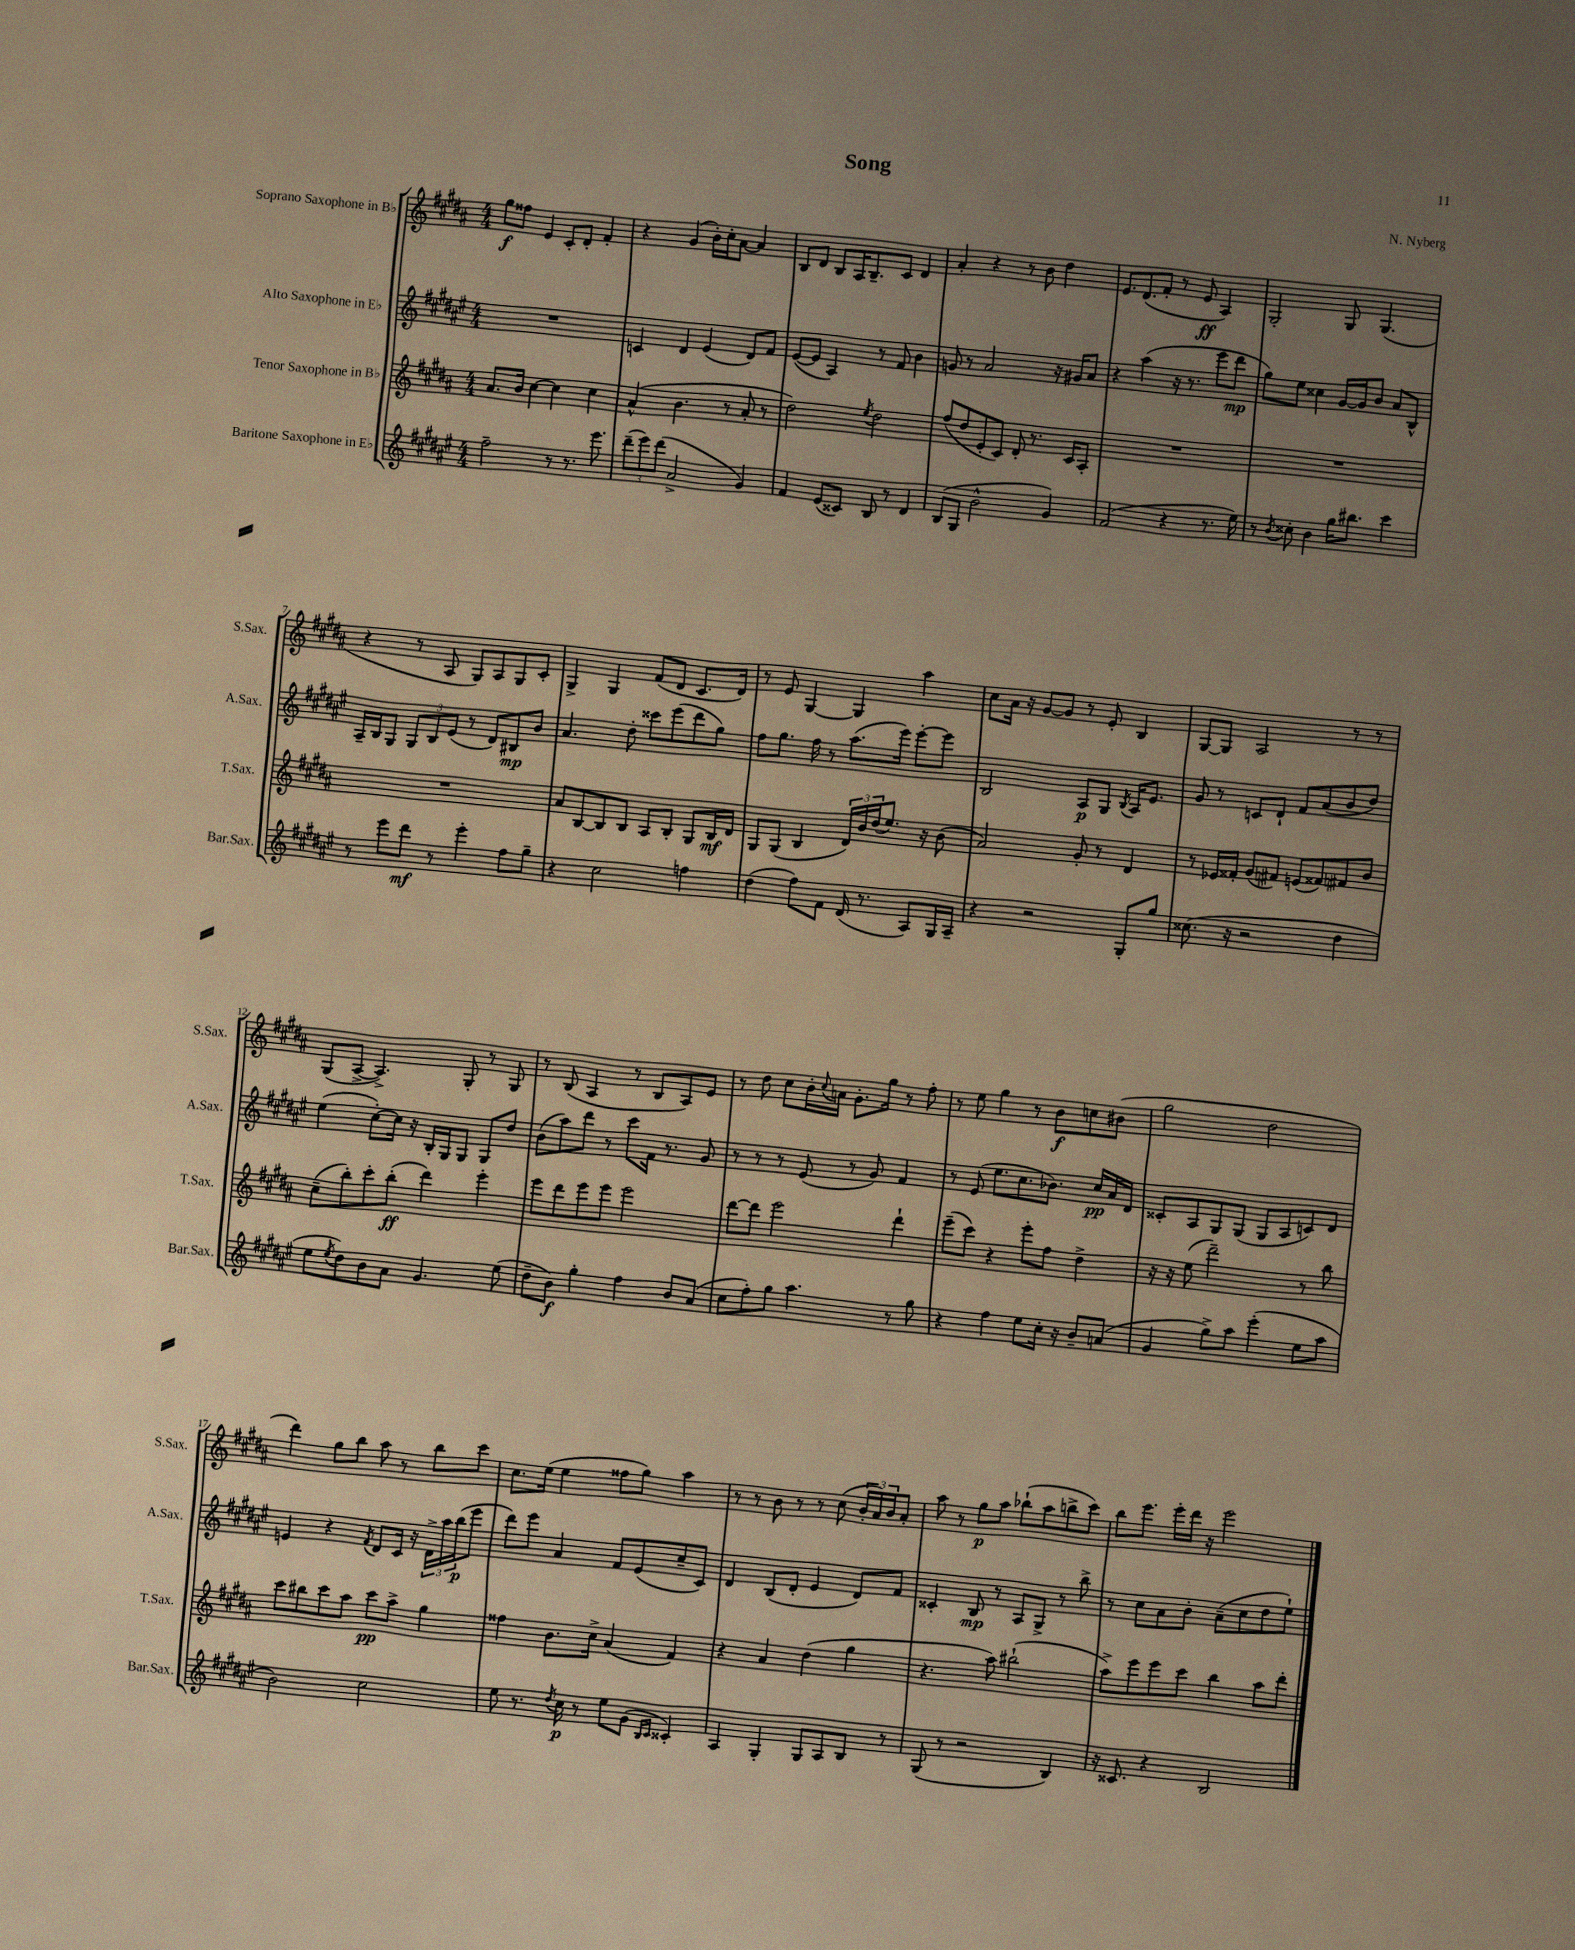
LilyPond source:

\header { title = "Song" composer = "N. Nyberg" }
<<
\new StaffGroup <<
\new Staff = "s0" \with { instrumentName = "Soprano Saxophone in Bb" shortInstrumentName = "S.Sax." } {
    \clef treble \key b \major \numericTimeSignature \time 4/4
    gis''8\f fisis''8 e'4 cis'8-. dis'8-. fis'4-. |
    r4 gis'4( b'16-.) cis''16-. ais'8~ ais'4 |
    b8 dis'8 b8 ais16 b8.-- cis'8 dis'4 |
    ais'4-. r4 r8 b'8 dis''4 |
    e'8. dis'8.( fis'8-. r8 e'8\ff ais4) |
    gis2-. gis8 gis4.( |
    r4 r8 ais8 gis8) ais8 gis8 cis'8-. |
    gis4-> gis4 fis'8( dis'8 cis'8. dis'16) |
    r8 e'8 gis4~ gis4 ais''4 |
    cis''8 ais'16 r16 gis'8~ gis'8 r8 e'8-. b4 |
    gis8~ gis8 ais2 r8 r8 |
    gis8( ais8~-> ais4.->) gis8-. r8 gis8 |
    r8 b8( ais4 r8 b8 ais8) e'8 |
    r8 dis''8 cis''8 b'16-. \appoggiatura { cis''8 } a'16 gis'8.-. gis''16 r8 fis''8-. |
    r8 e''8 gis''4 r8 b'8\f c''8 bis'8( |
    gis''2 dis''2 |
    dis'''4) gis''8 b''8 ais''8 r8 b''8 cis'''8 |
    cis''8. e''16( e''4 fisis''8 gis''8) ais''4 |
    r8 r8 b'8 r8 r8 cis''8( \tuplet 3/2 { b'16-. ais'16) b'16 } ais'8-. |
    ais''8 r8 gis''8\p ais''8 bes''8-!( ais''8 b''8-> cis'''8) |
    b''8 e'''8. e'''16-. dis'''16 r16 e'''2 \bar "|." |
}
\new Staff = "s1" \with { instrumentName = "Alto Saxophone in Eb" shortInstrumentName = "A.Sax." } {
    \clef treble \key fis \major \numericTimeSignature \time 4/4
    R1 |
    c'4 dis'4 eis'4( dis'8) fis'8 |
    eis'8~( eis'8 ais4) r8 fis'8 b'4 |
    g'8 r8 ais'2 r16 gis'16 ais'8 |
    r4 ais''4( r16 r8. eis'''8 dis'''8\mp |
    gis''8) eis''8 cisis''4 gis'16~ gis'16 b'8 ais'8 b8-^ |
    ais16-- b16 gis8 \tuplet 3/2 { gis8 b8 eis'8( } r8 dis'8) bis8\mp b'8 |
    ais'4. dis''8-. cisis'''8 eis'''8( dis'''8 gis''8) |
    fis''8 gis''8. fis''16 r8 ais''8.( eis'''16) eis'''8~-. eis'''8 |
    b2 ais8\p gis8 \acciaccatura { b8 } ais16 eis'8. |
    gis'8 r8 c'8 dis'8-! fis'8 ais'8( b'8 dis''8) |
    eis''4( cis''8~-.) cis''16 r16 b16-. gis16 gis8 gis8 dis''8 |
    b'8( ais''8) dis'''8 r8 cis'''8 fis'16 r8. gis'8 |
    r8 r8 r8 eis'8( r8 gis'8) fis'4 |
    r8 eis'8( eis''8. cis''8. bes'8.) cis''16\pp ais'16 dis'16 |
    cisis'8-. ais8 gis8 gis8( gis8 ais8 c'8) dis'8 |
    e'4 r4 \acciaccatura { fis'8 } dis'8 cis'16 r16 \tuplet 3/2 { dis'16-> ais''16 b''16\p( } eis'''8 |
    dis'''8) eis'''8 ais'4 fis'8 eis'8( cis''8-- cis'8) |
    dis'4 b8( dis'8-. eis'4 dis'8) fis'8 |
    cisis'4-. b8\mp r8 ais8 gis8-> r8 b''8-> |
    r8 cis''8 ais'8 b'8-. ais'8--( cis''8 dis''8 eis''8-!) \bar "|." |
}
\new Staff = "s2" \with { instrumentName = "Tenor Saxophone in Bb" shortInstrumentName = "T.Sax." } {
    \clef treble \key b \major \numericTimeSignature \time 4/4
    ais'8. b'16 cis''4~ cis''4 cis''4 |
    ais'4-^( b'4. r8 ais'8-. r8 |
    dis''2) \acciaccatura { e''8 } dis''2 |
    fis''8( dis''8 e'8-. cis'8) dis'8-. r8. cis'16 ais8-. |
    R1 |
    R1 |
    R1 |
    ais'8 b8~ b8 b8 ais8 b8-. gis8 b16\mf dis'16 |
    gis8 gis8( b4 \tuplet 3/2 { dis'16) b'16 dis''16( } e''8.) r16 b'8( |
    ais'2) gis'8-. r8 dis'4 |
    r8 ees'16 fisis'16-. gis'8( fis'8) e'8( fisis'8) fis'8 b'8 |
    cis''8--( b''8-.) cis'''8-. b''8-.\ff( dis'''4) e'''4-. |
    e'''8 dis'''8 e'''8 e'''8 e'''2 |
    dis'''8~ dis'''8 e'''2 dis'''4-! |
    e'''8--( cis'''8) r4 e'''8-. fis''8 dis''4-> |
    r16 r16 e''8( dis'''2--) r8 b''8 |
    cis'''8 bis''8 cis'''8 ais''8 cis'''8\pp ais''8-> gis''4 |
    fisis''4 b'8. cis''16-> ais'4( fis'4) |
    r4 ais'4 dis''4( gis''4 |
    r4. ais''8) bis''2-!( |
    ais''8->) e'''8 e'''8 cis'''8 b''4 ais''8 dis'''8-. \bar "|." |
}
\new Staff = "s3" \with { instrumentName = "Baritone Saxophone in Eb" shortInstrumentName = "Bar.Sax." } {
    \clef treble \key fis \major \numericTimeSignature \time 4/4
    fis''2-- r8 r8. eis'''8. |
    \tuplet 3/2 { dis'''8--( eis'''8) dis'''8( } ais'2-> gis'4) |
    fis'4 eis'8( cisis'8) b8 r8 dis'4 |
    b8( gis8 b'2-^ gis'4) |
    fis'2( r4 r8. eis''16) |
    r8 \acciaccatura { b'8 } cisis''8-. b'4 gis''16 bis''8. cis'''4 |
    r8 eis'''8 dis'''8\mf r8 eis'''4-. fis''8 gis''8-- |
    r4 cis''2 f''4 |
    dis''4( fis''8) fis'8 dis'16( r8. ais8) gis16 ais16-- |
    r4 r2 gis8-. gis''8 |
    cisis''8.( r16 r2 dis''4 |
    eis''8 \acciaccatura { eis''8 } dis''8) b'8 ais'8 gis'4. eis''8( |
    dis''8-- b'8\f) gis''4-. fis''4 b'8 ais'8( |
    cis''8 fis''8-.) gis''8 ais''4. r8 gis''8 |
    r4 fis''4 eis''8 cis''16-. r16 b'8-- a'8( |
    gis'4 gis''8->) ais''8 eis'''4-.( eis''8 ais''8 |
    b'2) cis''2 |
    eis''8 r8. \acciaccatura { dis''8 } cis''16\p r8 eis''8 gis'8( \grace { b16 cis'16 } cisis'4-.) |
    ais4 gis4-. gis8 ais8 b8 r8 |
    gis8( r8 r2 b4) |
    r16 cisis'8. r4 b2 \bar "|." |
}
>>
>>
